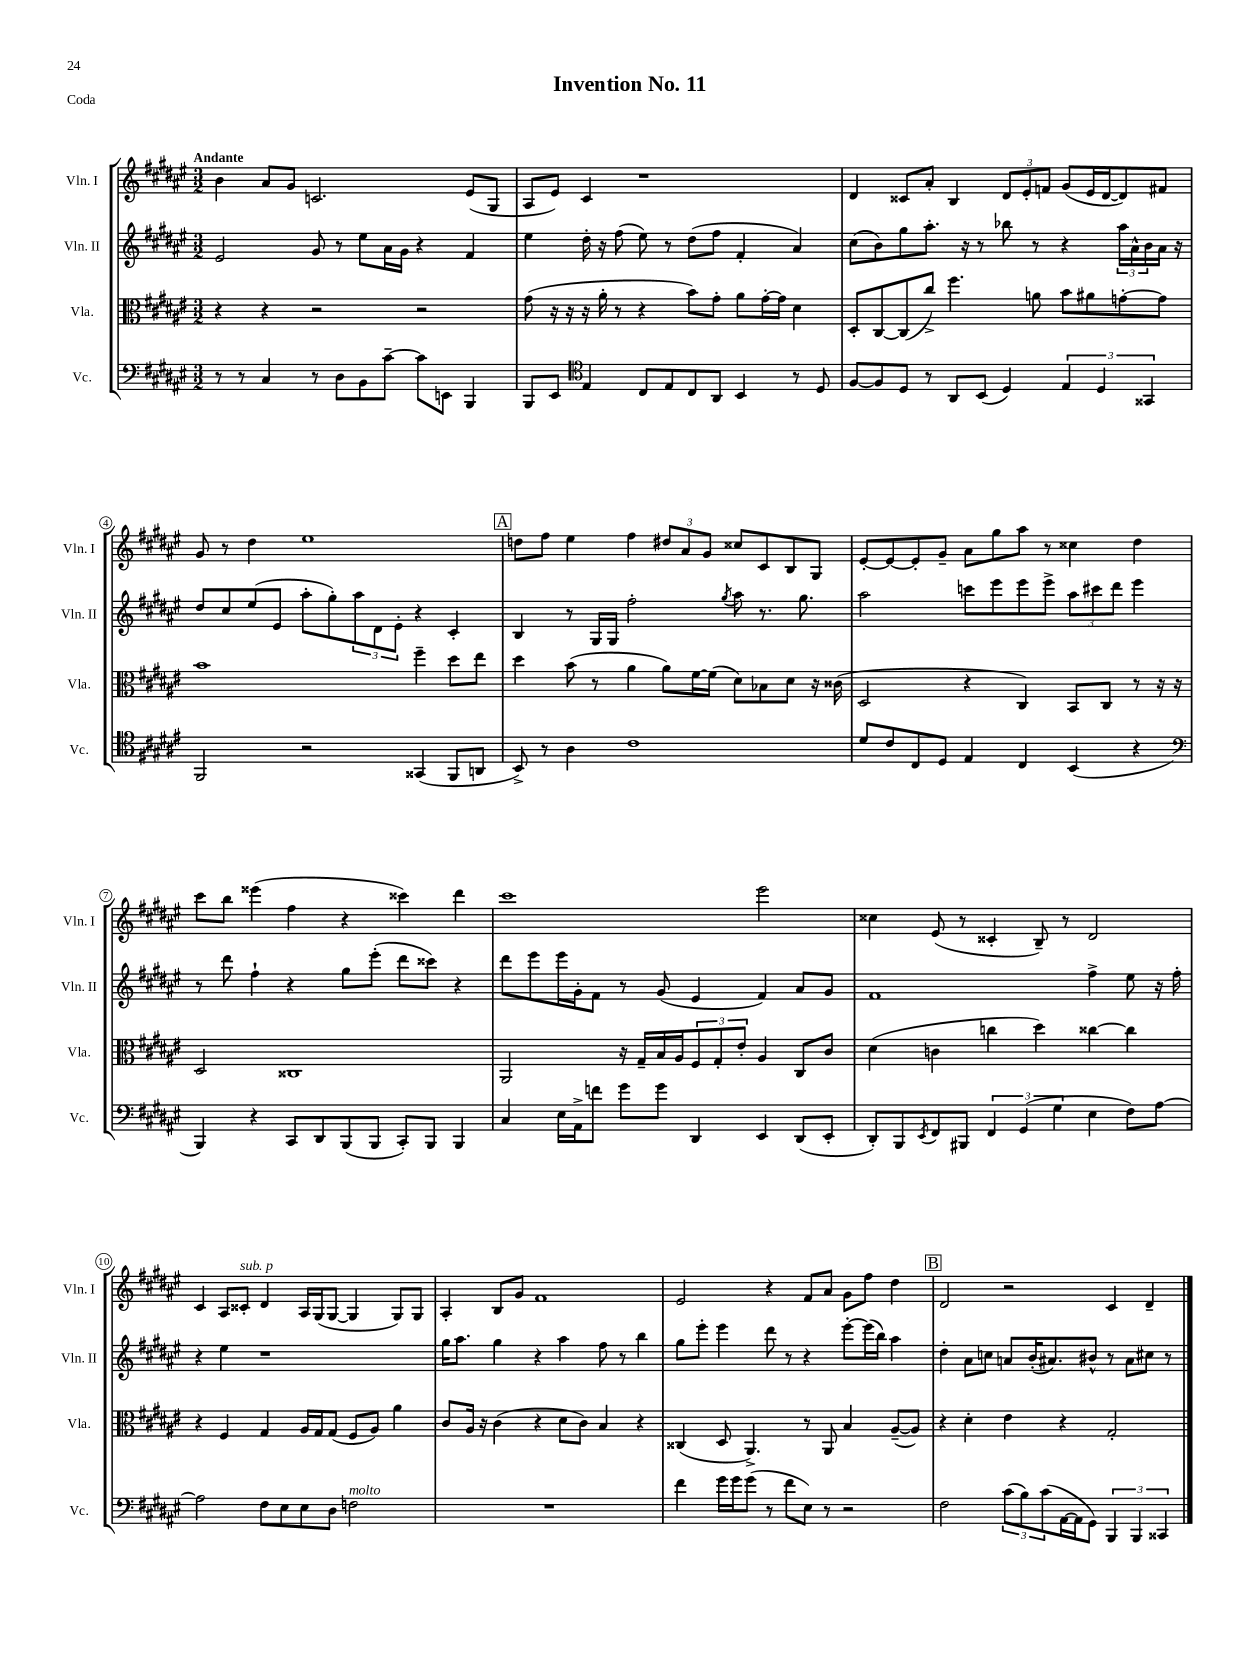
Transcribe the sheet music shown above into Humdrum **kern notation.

**kern	**kern	**kern	**kern
*staff4	*staff3	*staff2	*staff1
*clefF4	*clefC3	*clefG2	*clefG2
*k[f#c#g#d#a#e#]	*k[f#c#g#d#a#e#]	*k[f#c#g#d#a#e#]	*k[f#c#g#d#a#e#]
*M3/2	*M3/2	*M3/2	*M3/2
8r	4r	2e#/	4b\
8r	.	.	.
4C#/	4r	.	8a#/L
.	.	.	8g#/J
8r	2r	8g#/	2.c/
8D#\L	.	8r	.
8BB\	.	8ee#\L	.
[8c#~\J	.	16a#\L	.
.	.	16g#\JJ	.
8c#\]L	2r	4r	.
8EE\J	.	.	.
4BBB/	.	4f#/	(8e#/L
.	.	.	8G#/J
=	=	=	=
8BBB/L	(8g#\	4ee#\	8A#/L
8EE#/J	16r	.	8e#/J)
.	16r	.	.
*clefC4	*	*	*
4E#/	16r	16dd#'\	4c#/
.	16a#'\	16r	.
.	8r	(8ff#\	.
8C#/L	4r	8ee#\)	1r
8E#/	.	8r	.
8C#/	8b\L)	(8dd#\L	.
8AA#/J	8g#'\J	8ff#\J	.
4BB/	8a#\L	4f#'/	.
.	[16g#'\L	.	.
.	16g#\]JJ	.	.
8r	4d#\	4a#/)	.
8D#/	.	.	.
=	=	=	=
[8F#/L	8D#'/L	(8cc#\L	4d#/
8F#/]	[8C#/	8b\)	.
8D#/J	(8C#/]	8gg#\	8c##/L
8r	8cc#^/J)	8.aa#'\J	8a#'/J
8AA#/L	4.ff#\	.	4B/
.	.	16r	.
(8BB/J	.	8r	.
4D#/)	.	8bb-\	12d#/L
.	.	.	12e#'/
.	8a\	8r	.
.	.	.	12f/J
6E#/	8b\L	4r	(8g#/L
.	8a#\	.	16e#/L
6D#/	.	.	.
.	.	.	[16d#/J
.	[8g'\	24aa#\LL	8d#/])
.	.	24a#^^\	.
6GG##/	.	24b\	.
.	8g\]J	16a#\JJ	8f#/J
.	.	16r	.
=	=	=	=
2FF#/	1b	8dd#/L	8g#/
.	.	8cc#/	8r
.	.	(8ee#/	4dd#\
.	.	8e#/J	.
2r	.	8aa#'\L	1ee#
.	.	8gg#'\)	.
.	.	12aa#\	.
.	.	12d#\	.
.	.	12e#'\J	.
(4GG##/	4ff#~\	4r	.
8FF#/L	8dd#\L	4c#'/	.
8AA/J	8ee#\J	.	.
=	=	=	=
8BB^/)	4dd#\	4B/	8dd\L
8r	.	.	8ff#\J
4A#\	(8b\	8r	4ee#\
.	8r	16G#/LL	.
.	.	16G#/JJ	.
1c#	4a#\	2ff#'\	4ff#\
.	8a#\L)	.	12dd#/L
.	.	.	12a#/
.	[16f#\L	.	.
.	.	.	12g#/J
.	(16f#\]JJ	.	.
.	.	8qgg#/	.
.	8d#\L)	8aa#\	8cc##/L
.	8B-\	8.r	8c#/
.	8d#\J	.	8B/
.	.	8.gg#\	.
.	16r	.	8G#/J
.	(16c##\	.	.
=	=	=	=
8d#/L	2D#/	2aa#\	[8e#'/L
8c#/	.	.	8e#/_
8C#/	.	.	8e#'/]
8D#/J	.	.	8g#~/J
4E#/	4r	8ccc\L	8a#\L
.	.	8eee#\	8gg#\
4C#/	4C#/)	8eee#\	8aa#\J
.	.	8eee#^\J	8r
(4BB/	8BB/L	12aa#\L	4cc##\
.	.	12ccc#\	.
.	8C#/J	.	.
.	.	12ddd#\J	.
4r	8r	4eee#\	4dd#\
.	16r	.	.
.	16r	.	.
=	=	=	=
*clefF4	*	*	*
4BBB/)	2D#/	8r	8ccc#\L
.	.	8ddd#\	8bb\J
4r	.	4ff#`\	(4eee##\
8CC#/L	1C##	4r	4ff#\
8DD#/	.	.	.
(8BBB/	.	8gg#\L	4r
8BBB/J	.	(8eee#'\J	.
8CC#'/L)	.	8ddd#\L	4ccc##\)
8BBB/J	.	8ccc##\J)	.
4BBB/	.	4r	4ddd#\
=	=	=	=
4C#/	2AA#/	8ddd#\L	1ccc#
.	.	8eee#\	.
16E#\LL	.	16eee#\L	.
16AA#^\J	.	16g#'\J	.
8f\J	.	8f#\J	.
8g#\L	16r	8r	.
.	16G#~/LL	.	.
8g#\J	16B/	(8g#/	.
.	16A#/J	.	.
4DD#/	12F#/	4e#/	.
.	12G#'/	.	.
.	12e#'/J	.	.
4EE#/	4A#/	4f#/)	2eee#\
(8DD#/L	8C#/L	8a#/L	.
8EE#'/J	8c#/J	8g#/J	.
=	=	=	=
8DD#'/L)	(4d#\	1f#	4cc##\
8BBB/	.	.	.
8qEE#/	.	.	.
8FF#/	4c\	.	(8e#/
8BBB#/J	.	.	8r
6FF#/	4cc\	.	4c##'/
(6GG#/	.	.	.
.	4dd#\)	.	8B~/)
6G#\	.	.	.
.	.	.	8r
4E#\	[4cc##\	4ff#^\	2d#/
8F#\L)	4cc##\]	8ee#\	.
[8A#\J	.	16r	.
.	.	16ff#'\	.
=	=	=	=
2A#\]	4r	4r	4c#/
.	4F#/	4ee#\	8A#/L
.	.	.	8c##'/J
8F#\L	4G#/	1r	4d#/
8E#\	.	.	.
8E#\	16A#/LL	.	16A#/LL
.	16G#/J	.	(16G#/J
8D#\J	(8G#/J	.	[8G#/J
2F\	8F#/L	.	4G#/]
.	8A#/J)	.	.
.	4a#\	.	8G#/L)
.	.	.	8G#/J
=	=	=	=
1.r	8c#/L	16gg#\LK	4A#'/
.	.	8.aa#\J	.
.	16A#/Jk	.	.
.	16r	.	.
.	(4c#\	4gg#\	8B/L
.	.	.	8g#/J
.	4r	4r	1f#
.	8d#\L	4aa#\	.
.	8c#\J)	.	.
.	4B/	8ff#\	.
.	.	8r	.
.	4r	4bb\	.
=	=	=	=
4f#\	(4C##/	8gg#\L	2e#/
.	.	8eee#'\J	.
16g#\LL	8D#/	4eee#\	.
16g#\J	.	.	.
(8g#\J	4.AA#^/)	.	.
8r	.	8ddd#\	4r
8f#\L	.	8r	.
8E#\J)	8r	4r	8f#/L
8r	8AA#/	.	8a#/J
2r	4B/	[8eee#'\L	8g#\L
.	.	(16eee#\]L	8ff#\J
.	.	16bb\JJ)	.
.	([8A#~/L	4aa#\	4dd#\
.	8A#/]J)	.	.
=	=	=	=
2F#\	4r	4dd#'\	2d#/
.	4d#'\	8a#\L	.
.	.	8cc\J	.
(12c#\L	4e#\	8a/L	2r
12B\)	.	.	.
.	.	(16b'/K	.
(12c#\	.	.	.
.	.	8.a#/)	.
[16AA#\L	4r	.	.
16AA#\]J	.	.	.
8GG#\J)	.	8b#^^/J	.
6BBB/	2G#'/	8r	4c#/
.	.	8a#\L	.
6BBB/	.	.	.
.	.	8cc#\J	4d#~/
6CC##/	.	.	.
.	.	8r	.
==	==	==	==
*-	*-	*-	*-
